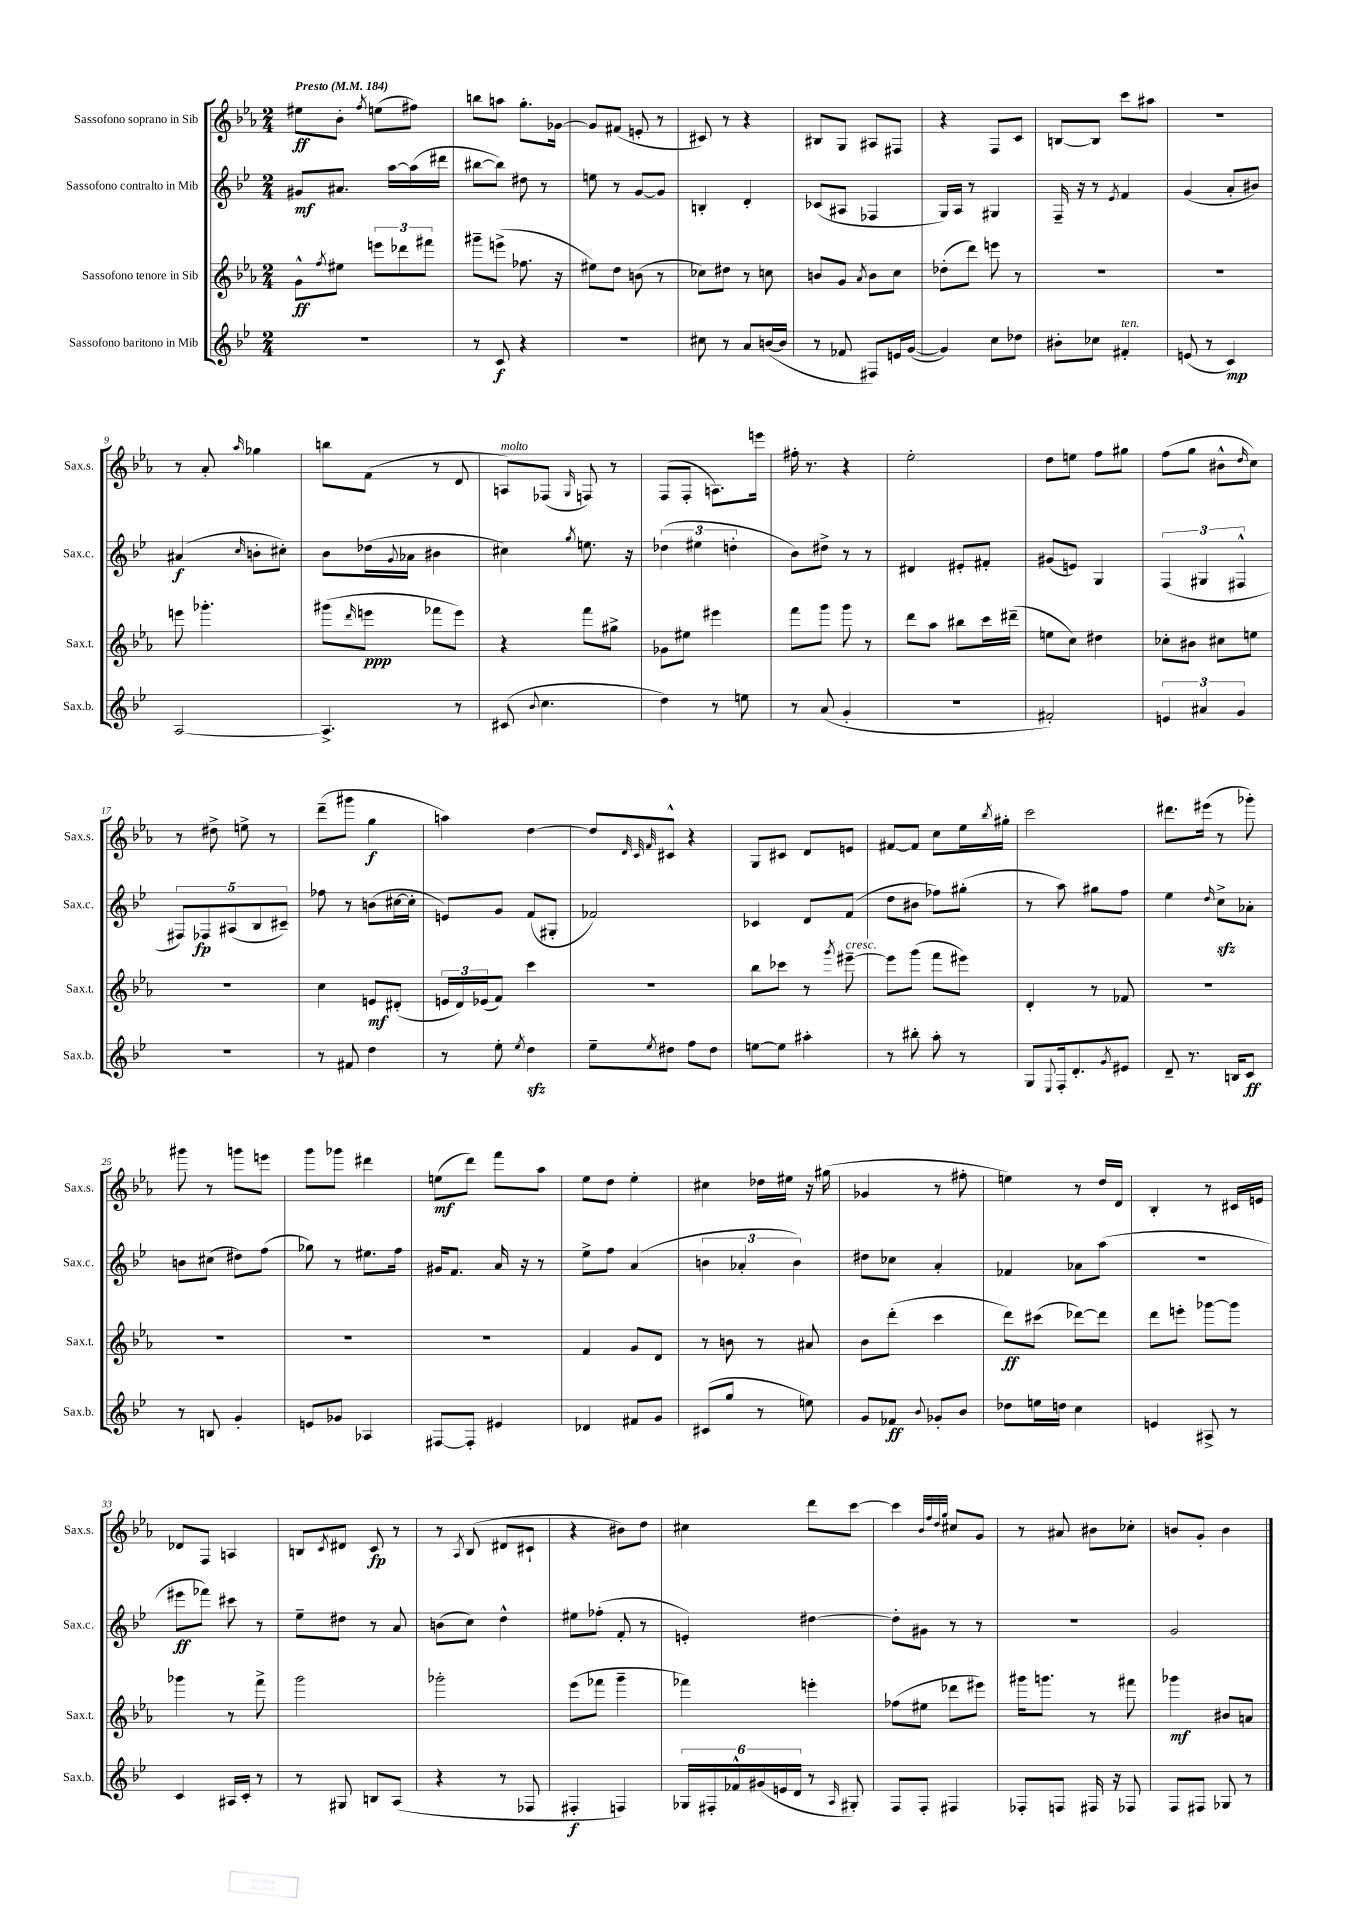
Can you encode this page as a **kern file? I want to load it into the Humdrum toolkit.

**kern	**kern	**kern	**kern
*staff4	*staff3	*staff2	*staff1
*clefG2	*clefG2	*clefG2	*clefG2
*k[b-e-]	*k[b-e-a-]	*k[b-e-]	*k[b-e-a-]
*M2/4	*M2/4	*M2/4	*M2/4
*MM184	*MM184	*MM184	*MM184
2r	8g^^	8g#	8ee#
.	8qff	.	.
.	8ee#	8.a#	8b-'
.	.	.	8qff
.	12eee	.	(8ee
.	.	[16aa	.
.	12ddd-	.	.
.	.	(16aa]	8ff#)
.	12fff#	.	.
.	.	16ddd#	.
=	=	=	=
8r	8ggg#~	[8bb#	8bb
8c	(8eee^	8bb#])	8aa
4r	8.ff-	8dd#	8.gg'
.	.	8r	.
.	16r	.	[16g-
=	=	=	=
2r	8ee#)	8ee	8g-]
.	8dd	8r	(8f#
.	(8b	[8g	8e'
.	8r	8g]	8r
=	=	=	=
8cc#	8cc-)	4B'	8c#)
8r	8dd#	.	8r
8a	8r	4d'	4r
([16b	8cc	.	.
16b]	.	.	.
=	=	=	=
8r	8b	(8c-	8B#
8f-	8g	8A#	8G
.	8qa-	.	.
8F#)	8b	4F-	8A#
16e	8cc	.	8F#
([16g	.	.	.
=	=	=	=
4g])	(8dd-'	16G)	4r
.	.	16A	.
.	8ddd)	8r	.
8cc	8eee	4G#	8F
8dd-	8r	.	8c
=	=	=	=
8b#'	2r	16F~	[8B
.	.	16r	.
8cc-	.	8r	8B]
.	.	8qe-	.
4f#'	.	4f	8ccc
.	.	.	8aa#
=	=	=	=
(8e	2r	(4g	2r
8r	.	.	.
4c)	.	8a'	.
.	.	8b#)	.
=	=	=	=
[2A	8eee	(4a#	8r
.	4.ggg-'	.	8a-'
.	.	16qqcc	16qqaa-
.	.	8b'	4gg-
.	.	8cc#')	.
=	=	=	=
4.A^]	(8ggg#	8b-	8bb
.	16qqddd	.	.
.	8eee	(16dd-	(8f
.	.	8qqg	.
.	.	16a-	.
.	8fff-	4b#	8r
8r	8eee)	.	8d
=	=	=	=
(8c#	4r	4cc#)	8A)
8qqb-	.	.	.
4.cc	.	.	(8F-
.	.	8qgg	16qqG
.	8fff	8.ee	8F)
.	8gg#^	.	8r
.	.	16r	.
=	=	=	=
4dd)	8g-	(6dd-	(8F
.	8ee#	.	8F'
.	.	6ee#	.
8r	4eee#	.	8.A)
.	.	6dd'	.
8ee	.	.	.
.	.	.	16eee
=	=	=	=
8r	8fff	8b-)	16ff#'
.	.	.	8.r
(8a	8ggg	8dd#^	.
4g'	8ggg	8r	4r
.	8r	8r	.
=	=	=	=
2r	8ddd	4d#	2ee-'
.	8aa-	.	.
.	8bb#	8e#'	.
.	16ccc	8f#'	.
.	(16ddd#~	.	.
=	=	=	=
2f#')	8ee	(8g#	8dd
.	8cc)	8e)	8ee
.	4dd#	4G	8ff
.	.	.	8gg#
=	=	=	=
6e	8cc-'	(6F	(8ff
.	8b#	.	8gg
6a#	.	6G#	.
.	8cc#	.	8b#^^
6g	.	6F#^^	.
.	.	.	16qqdd
.	8ee	.	8cc)
=	=	=	=
2r	2r	10F#)	8r
.	.	10F-	.
.	.	.	8dd#^
.	.	(10A#	.
.	.	.	8ee^
.	.	10B-	.
.	.	.	8r
.	.	10c#~)	.
=	=	=	=
8r	4cc	8ff-	(8ddd~
8f#	.	8r	8ggg#
4dd	8e	(8b	4gg
.	(8d#'	[16cc#	.
.	.	16cc#']	.
=	=	=	=
8r	24e	8e)	4aa)
.	24d)	.	.
.	(24e-	.	.
8ee-'	8f)	8g	.
8qee-	.	.	.
4dd	4ccc	(8f	[4dd
.	.	8G#'	.
=	=	=	=
8ee-~	2r	2f-)	8dd]
.	.	.	32qqd
.	.	.	32qqc
8qee-	.	.	32qqf
8dd#	.	.	8c#^^
8ff	.	.	4r
8dd#	.	.	.
=	=	=	=
[8ee	8bb-	4c-	8G
8ee]	8ccc-	.	8c#
4aa#'	8r	8d	8d
.	8qggg	.	.
.	[8eee#~	(8f	8e
=	=	=	=
8r	8eee#]	8dd	[8f#
8bb#'	(8ggg	8b#	8f#]
8aa'	8fff	8ff-)	8cc
8r	8eee#)	(8gg#'	16ee-
.	.	.	8qbb-
.	.	.	16gg#'
=	=	=	=
8G	4d'	8r	2ccc
8qqE-	.	.	.
16F'	.	8aa)	.
8.d'	.	.	.
.	8r	8gg#	.
8qg	.	.	.
8e#	8f-	8ff	.
=	=	=	=
8d~	2r	4ee-	8.ddd#
8.r	.	.	.
.	.	.	(16eee#
.	.	16qqdd	.
.	.	8cc^	8r
16B	.	.	.
8c	.	8a-'	8ggg-')
=	=	=	=
8r	2r	8b	8ggg#
8B	.	(8cc#	8r
4g'	.	8dd#)	8ggg
.	.	(8ff	8eee
=	=	=	=
8e	2r	8gg-)	8ggg
8g-	.	8r	8ggg-
4A-	.	8.ee#	4ddd#
.	.	16ff	.
=	=	=	=
[8F#	2r	16g#	(8ee
.	.	8.f	.
8F#']	.	.	8ddd)
4e#	.	16a	8fff
.	.	16r	.
.	.	8r	8aa-
=	=	=	=
4d-	4f	8ee-^	8ee-
.	.	8ff	8dd
8f#	8g	(4a	4ee-'
8g	8d	.	.
=	=	=	=
(8c#	8r	6b	4cc#
8gg	8b	.	.
.	.	6a-'	.
8r	8r	.	16dd-
.	.	.	16ee#
.	.	6b)	.
8ee)	8a#	.	16r
.	.	.	(16gg#
=	=	=	=
8g	8b-	8dd#	4g-
8f-	(8ddd'	8cc-	.
8qqb-	.	.	.
8g-'	4ccc	4a'	8r
8b-	.	.	8ff#'
=	=	=	=
8dd-	8ddd)	4f-	4ee)
16ee	(8ccc#	.	.
16dd	.	.	.
4cc	[8ddd-)	8a-	8r
.	8ddd-]	(8aa	16dd
.	.	.	16d
=	=	=	=
4e	8ddd	2r	4B-'
.	8eee'	.	.
8A#^	[8ggg-	.	8r
8r	8ggg-]	.	16c#
.	.	.	16e
=	=	=	=
4c	4ggg-	8eee#	8d-
.	.	8fff-)	8F
16A#	8r	8ccc#	4A
16c'	.	.	.
8r	8fff^	8r	.
=	=	=	=
8r	2ggg	8ee-~	8B
.	.	.	8qc
8G#	.	8dd#	8d#
8B	.	8r	8c
(8A	.	8a	8r
=	=	=	=
4r	2ggg-'	(8b	8r
.	.	.	8qA-
.	.	8cc)	(8B-
8r	.	4dd^^	8d#
8F-	.	.	8c#`
=	=	=	=
4F#'	(8eee-	8ee#	4r
.	8fff-	(8ff-'	.
4F)	4ggg~	8f'	8b#)
.	.	8r	8dd
=	=	=	=
24G-	4fff-)	4e')	4cc#
24F#'	.	.	.
24f-^^	.	.	.
(24g#	.	.	.
24e	.	.	.
24d	.	.	.
8r	4eee'	[4dd#	8ddd
16qqA	.	.	.
8G#')	.	.	[8ccc
=	=	=	=
8F	(8ff-	8dd#']	4ccc]
8F'	8ee#	8g#	.
.	.	.	32qqb-
.	.	.	32qqff
.	.	.	32qqdd
.	.	.	32qqgg
4F#	8ddd-	8r	8cc#
.	8eee#)	8r	8g
=	=	=	=
8F-'	16ggg#	2r	8r
.	8.ggg	.	.
8F	.	.	8a#
16F#	8r	.	8b#
16r	.	.	.
8F-	8fff#	.	8cc-'
=	=	=	=
8F	4ggg-	2g	8b
8F#	.	.	8g'
8G-	8b#	.	4b
8r	8a	.	.
==	==	==	==
*-	*-	*-	*-
